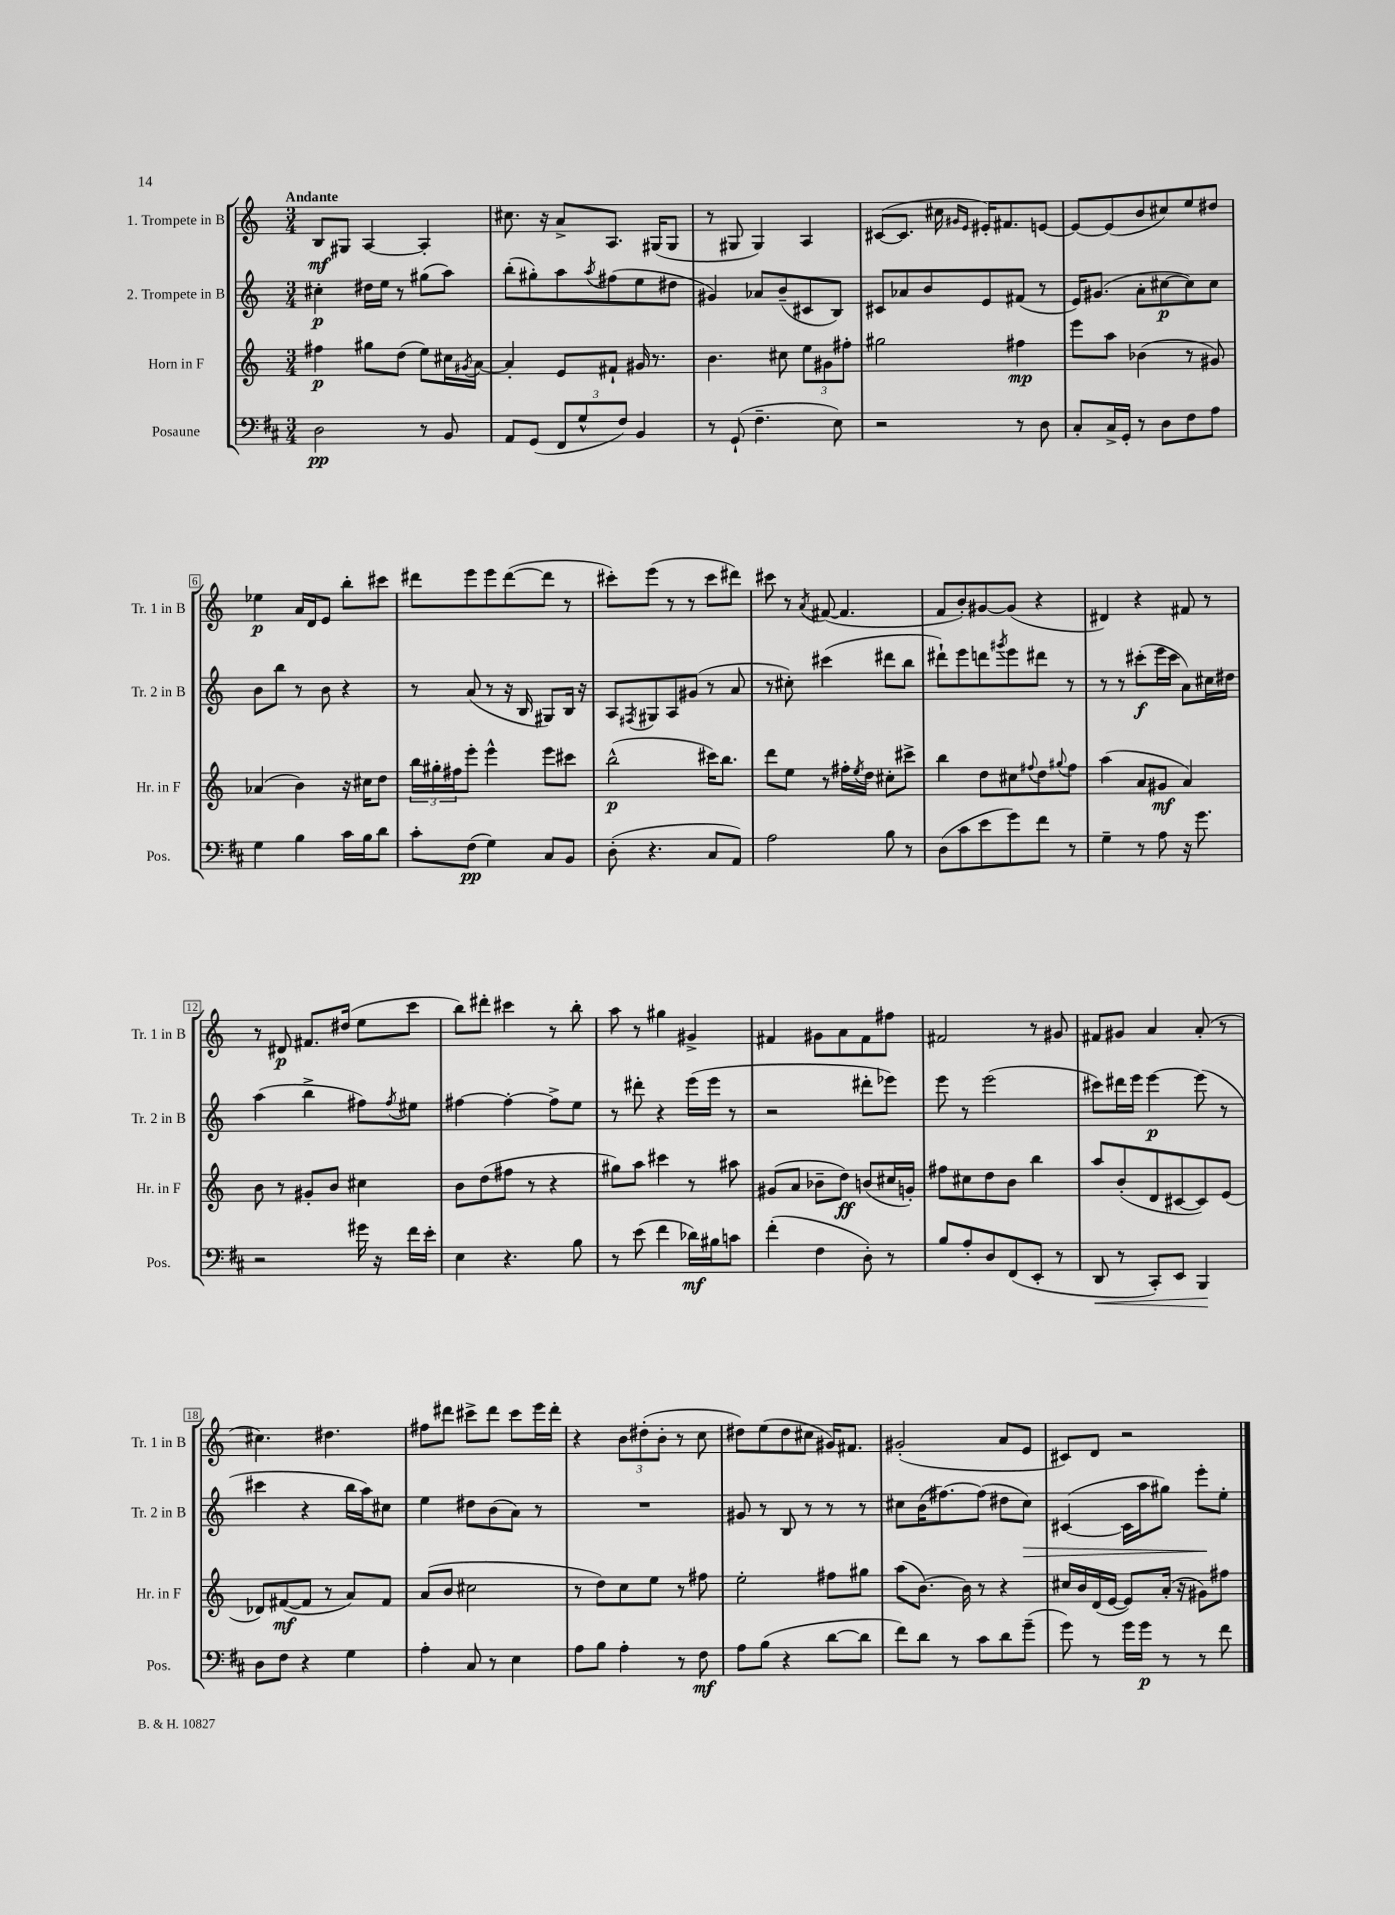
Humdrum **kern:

**kern	**dynam	**kern	**dynam	**kern	**dynam	**kern	**dynam
*part4	*part4	*part3	*part3	*part2	*part2	*part1	*part1
*staff4	*staff4	*staff3	*staff3	*staff2	*staff2	*staff1	*staff1
*I"Posaune	*	*I"Horn in F	*	*I"2. Trompete in B	*	*I"1. Trompete in B	*
*I'Pos.	*	*I'Hr. in F	*	*I'Tr. 2 in B	*	*I'Tr. 1 in B	*
*clefF4	*	*clefG2	*	*clefG2	*	*clefG2	*
*k[f#c#]	*	*k[]	*	*k[]	*	*k[]	*
*M3/4	*	*M3/4	*	*M3/4	*	*M3/4	*
=1	=1	=1	=1	=1	=1	=1	=1
!	!	!	!	!	!	!LO:TX:a:B:t=Andante	!
2D\	pp	4ff#X\	p	4cc#X'\	p	8B/L	mf
.	.	.	.	.	.	8G#X/J	.
.	.	8gg#X\L	.	16dd#X\LL	.	[4A/	.
.	.	.	.	16ee\JJ	.	.	.
.	.	(8dd\J	.	8r	.	.	.
8r	.	8ee\L)	.	(8gg#X\L	.	4A'/]	.
8BB/	.	16cc#X\L	.	8aa\J)	.	.	.
.	.	8qg#X/	.	.	.	.	.
.	.	[16a\JJ	.	.	.	.	.
=2	=2	=2	=2	=2	=2	=2	=2
8AA/L	.	4a'/]	.	(8bb'\L	.	8.cc#X\	.
(8GG/J	.	.	.	8gg#X'\)	.	.	.
.	.	.	.	.	.	16r	.
12FF#/L	.	8e/L	.	8aa\	.	8a^/L	.
12G^^/	.	.	.	.	.	.	.
.	.	.	.	8qaa/	.	.	.
.	.	8f#X`/J	.	(8ff#X\	.	8.A/J	.
12F#/J)	.	.	.	.	.	.	.
4BB/	.	16g#X/	.	8ee\	.	.	.
.	.	8.r	.	.	.	(16G#X/KL	.
.	.	.	.	8dd#X\J	.	8G#/J	.
=3	=3	=3	=3	=3	=3	=3	=3
8r	.	4.b\	.	4g#X/)	.	8r	.
(8GG`/	.	.	.	.	.	8G#X/	.
4.F#~\	.	.	.	8a-X/L	.	4G#/)	.
.	.	8cc#X\	.	(8b~/	.	.	.
.	.	12ee\L	.	8c#X/	.	4A/	.
.	.	12g#X\	.	.	.	.	.
8E\)	.	.	.	8B/J)	.	.	.
.	.	12ff#X'\J	.	.	.	.	.
=4	=4	=4	=4	=4	=4	=4	=4
2r	.	2gg#X\	.	8c#X/L	.	([8c#X/L	.
.	.	.	.	8a-X/	.	8.c#/J]	.
.	.	.	.	8b/	.	.	.
.	.	.	.	.	.	16cc#X\	.
.	.	.	.	.	.	16qqg#X/LL	.
.	.	.	.	.	.	16qqe/JJ	.
.	.	.	.	8e/	.	16e#X'/KL)	.
.	.	.	.	.	.	8.f#X/	.
8r	.	4ff#X\	mp	(8f#X/J	.	.	.
8D\	.	.	.	8r	.	[8en/J	.
=5	=5	=5	=5	=5	=5	=5	=5
8C#'/L	.	8eee\L	.	16e/KL)	.	8e/L_	.
.	.	.	.	(8.g#X/J	.	.	.
16C#^/L	.	8aa\J	.	.	.	(8e/]	.
16GG'/JJ	.	.	.	.	.	.	.
8r	.	(4b-X\	.	8a'\L	.	8b/	.
8D\L	.	.	.	[8cc#X\	p	8cc#X/)	.
8F#\	.	8r	.	8cc#\])	.	8ee/	.
8A\J	.	8g#X/)	.	8cc#\J	.	8dd#X/J	.
!!LO:LB:g=z
=6	=6	=6	=6	=6	=6	=6	=6
4G\	.	(4a-X/	.	8b\L	.	4ee-X\	p
.	.	.	.	8bb\J	.	.	.
4B\	.	4b\)	.	8r	.	16a/LL	.
.	.	.	.	.	.	16d/J	.
.	.	.	.	8b\	.	8e/J	.
16c#\LL	.	16r	.	4r	.	8bb'\L	.
16B\J	.	16cc#X\KL	.	.	.	.	.
8d\J	.	8dd\J	.	.	.	8ccc#X\J	.
=7	=7	=7	=7	=7	=7	=7	=7
8c#'\L	.	24bb\LL	.	8r	.	8ddd#X\L	.
.	.	24gg#X'\	.	.	.	.	.
.	.	24ff#X\J	.	.	.	.	.
(8F#\J	pp	8eee'\J	.	(8a/	.	8eee\	.
4G\)	.	4eee^^\	.	8r	.	8eee\	.
.	.	.	.	16r	.	([8ddd#\	.
.	.	.	.	16B/	.	.	.
8C#/L	.	8eee\L	.	8G#X/L)	.	8ddd#\J]	.
8BB/J	.	8ccc#X\J	.	16B/Jk	.	8r	.
.	.	.	.	16r	.	.	.
=8	=8	=8	=8	=8	=8	=8	=8
(8D'\	.	(2bb^^\	p	8A/L	.	8ccc#X'\L)	.
.	.	.	.	8qF#X/	.	.	.
4.r	.	.	.	8G#X/	.	(8eee\J	.
.	.	.	.	8A/	.	8r	.
.	.	.	.	(8g#X/J	.	8r	.
8C#/L	.	16ccc#X\KL)	.	8r	.	8ccc#\L	.
.	.	8.bb\J	.	.	.	.	.
8AA/J)	.	.	.	8a/	.	8ddd#X\J)	.
=9	=9	=9	=9	=9	=9	=9	=9
2A\	.	8ddd\L	.	8r	.	8ccc#X\	.
.	.	8ee\J	.	8cc#X'\)	.	8r	.
.	.	.	.	.	.	8qa/	.
.	.	8r	.	(4ccc#X\	.	([8f#X/	.
.	.	16ff#X'\LL	.	.	.	4.f#/]	.
.	.	8qee/	.	.	.	.	.
.	.	16dd\JJ	.	.	.	.	.
8B\	.	8cc#X'\L	.	8ddd#X\L	.	.	.
8r	.	8ccc#X^\J	.	8bb\J	.	.	.
=10	=10	=10	=10	=10	=10	=10	=10
(8D\L	.	4bb\	.	8ddd#X`\L)	.	8f/L	.
8c#\	.	.	.	8eee\	.	8b'/)	.
8e\	.	8dd\L	.	8dddn\	.	[8g#X/	.
.	.	.	.	8qggg#X/	.	.	.
8g\)	.	8cc#X\	.	8eee\	.	(8g#/J]	.
.	.	8qqff#X/	.	.	.	.	.
8f#\J	.	8dd\	.	8ddd#X\J	.	4r	.
.	.	8qqgg#X/	.	.	.	.	.
8r	.	8ff#\J	.	8r	.	.	.
=11	=11	=11	=11	=11	=11	=11	=11
4G~\	.	(4aa\	.	8r	.	4d#X/)	.
.	.	.	.	8r	.	.	.
8r	.	8a/L	.	(8ccc#X'\L	f	4r	.
8A\	.	8g#X/J	mf	16eee\L	.	.	.
.	.	.	.	16ccc#\JJ	.	.	.
16r	.	4a/)	.	8a\L)	.	8f#X/	.
8.g\	.	.	.	.	.	.	.
.	.	.	.	16cc#X\L	.	8r	.
.	.	.	.	16dd#X\JJ	.	.	.
!!LO:LB:g=z
=12	=12	=12	=12	=12	=12	=12	=12
2r	.	8b\	.	(4aa\	.	8r	.
.	.	8r	.	.	.	8d#X/	p
.	.	8g#X'/L	.	4bb^\	.	8.f#X/L	.
.	.	8b/J	.	.	.	.	.
.	.	.	.	.	.	(16dd#X/Jk	.
16g#X\	.	4cc#X\	.	8ff#X\L)	.	8ee\L	.
16r	.	.	.	.	.	.	.
.	.	.	.	8qff#/	.	.	.
16f#\LL	.	.	.	8ee#X\J	.	8ccc\J	.
16e'\JJ	.	.	.	.	.	.	.
=13	=13	=13	=13	=13	=13	=13	=13
4E\	.	8b\L	.	[4ff#X\	.	8bb\L)	.
.	.	(8dd\	.	.	.	8ddd#X'\J	.
4.r	.	8ff#X\J	.	4ff#'\_	.	4ccc#X\	.
.	.	8r	.	.	.	.	.
.	.	4r	.	8ff#^\L]	.	8r	.
8B\	.	.	.	8ee\J	.	8bb'\	.
=14	=14	=14	=14	=14	=14	=14	=14
8r	.	8gg#X\L)	.	8r	.	8aa\	.
(8e\	.	8aa\J	.	8ddd#X'\	.	8r	.
4f#\	.	4ccc#X\	.	4r	.	4gg#X\	.
16d-X\LL)	mf	8r	.	(16eee\LL	.	4g#X^/	.
16B#X\J	.	.	.	16eee\JJ	.	.	.
8cn\J	.	8aa#X\	.	8r	.	.	.
=15	=15	=15	=15	=15	=15	=15	=15
(4f#'\	.	(8g#X/L	.	2r	.	4f#X/	.
.	.	8a/J	.	.	.	.	.
4F#\	.	8b-X~\L	.	.	.	8g#X\L	.
.	.	8dd\J)	ff	.	.	8a\	.
8D'\)	.	(8bn/L	.	8ddd#X'\L	.	8f#\	.
8r	.	16cc#X/L	.	8eee-X\J)	.	8ff#X\J	.
.	.	16gn'/JJ)	.	.	.	.	.
=16	=16	=16	=16	=16	=16	=16	=16
8B/L	.	8ff#X\L	.	8eee\	.	2f#X/	.
8A'/	.	8cc#X\	.	8r	.	.	.
8D/	.	8dd\	.	(2eee\	.	.	.
(8FF#/	.	8b\J	.	.	.	.	.
8EE'/J	.	4bb\	.	.	.	8r	.
8r	.	.	.	.	.	8g#X/	.
=17	=17	=17	=17	=17	=17	=17	=17
!	!LO:HP:b	!	!	!	!	!	!
8DD/	<	8aa/L	.	8ccc#X\L)	.	8f#X/L	.
8r	.	(8b'/	.	16ddd#X\L	.	8g#X/J	.
.	.	.	.	16eee\JJ	.	.	.
8CC#'/L)	.	8d/	.	[4eee\	p	4a/	.
8EE/J	.	[8c#X/	.	.	.	.	.
4BBB/	.	8c#/])	.	(8eee\]	.	(8a'/	.
.	.	(8e/J	.	8r	.	8r	.
.	[	.	.	.	.	.	.
!!LO:LB:g=z
=18	=18	=18	=18	=18	=18	=18	=18
8D\L	.	8d-X/L)	.	4ccc#X\	.	4.cc#X\)	.
8F#\J	.	([8f#X/	mf	.	.	.	.
4r	.	8f#/J]	.	4r	.	.	.
.	.	8r	.	.	.	4.dd#X\	.
4G\	.	8a/L)	.	16bb\LL	.	.	.
.	.	.	.	16aa\J)	.	.	.
.	.	8f#/J	.	8cc#X\J	.	.	.
=19	=19	=19	=19	=19	=19	=19	=19
4A'\	.	(8a/L	.	4ee\	.	8ff#X\L	.
.	.	8b/J	.	.	.	8ddd#X\J	.
8C#/	.	2cc#X\	.	8dd#X\L	.	8ccc#X^\L	.
8r	.	.	.	(8b\	.	8ddd#\J	.
4E\	.	.	.	8a\J)	.	8ccc#\L	.
.	.	.	.	8r	.	16eee\L	.
.	.	.	.	.	.	16ddd#'\JJ	.
=20	=20	=20	=20	=20	=20	=20	=20
8A\L	.	8r	.	2.r	.	4r	.
8B\J	.	8dd\L)	.	.	.	.	.
4A'\	.	8cc\	.	.	.	12b\L	.
.	.	.	.	.	.	(12dd#X'\	.
.	.	8ee\J	.	.	.	.	.
.	.	.	.	.	.	12b'\J	.
8r	.	8r	.	.	.	8r	.
8F#\	mf	8ff#X\	.	.	.	8cc\	.
=21	=21	=21	=21	=21	=21	=21	=21
8A\L	.	2ee'\	.	8g#X/	.	8dd#X\L)	.
(8B\J	.	.	.	8r	.	(8ee\	.
4r	.	.	.	8B/	.	8dd#\	.
.	.	.	.	8r	.	8cc#X\J	.
[8d\L	.	8ff#X\L	.	8r	.	16g#X/KL)	.
.	.	.	.	.	.	8.f#X/J	.
8d\J]	.	8gg#X\J	.	8r	.	.	.
=22	=22	=22	=22	=22	=22	=22	=22
8f#\L)	.	(8aa\L	.	8cc#X\L	.	(2g#X'/	.
8d\J	.	[8.b\J)	.	(16b\K	.	.	.
.	.	.	.	[8.ff#X\)	.	.	.
8r	.	.	.	.	.	.	.
.	.	16b\]	.	.	.	.	.
8c#\L	.	8r	.	(8ff#\J]	.	.	.
8d\	.	4r	.	8dd#X\L	.	8a/L	.
!	!	!	!	!	!LO:HP:b	!	!
(8g~\J	.	.	.	8cc#\J)	>	8e/J	.
=23	=23	=23	=23	=23	=23	=23	=23
8g\)	.	16cc#X/LL	.	([4c#X/	.	8c#X/L)	.
.	.	16b/	.	.	.	.	.
8r	.	(16d/	.	.	.	8d/J	.
.	.	[16e/JJ	.	.	.	.	.
16g\LL	.	8e/L])	.	16c#\LL]	.	2r	.
16g\JJ	p	.	.	16aa\J	.	.	.
8r	.	(16a'/Jk	.	8gg#X\J)	.	.	.
.	.	16r	.	.	.	.	.
8r	.	8g#X\L)	.	8eee'\L	.	.	.
8f#\	.	8ff#X\J	.	8ee'\J	]	.	.
==	==	==	==	==	==	==	==
*-	*-	*-	*-	*-	*-	*-	*-
